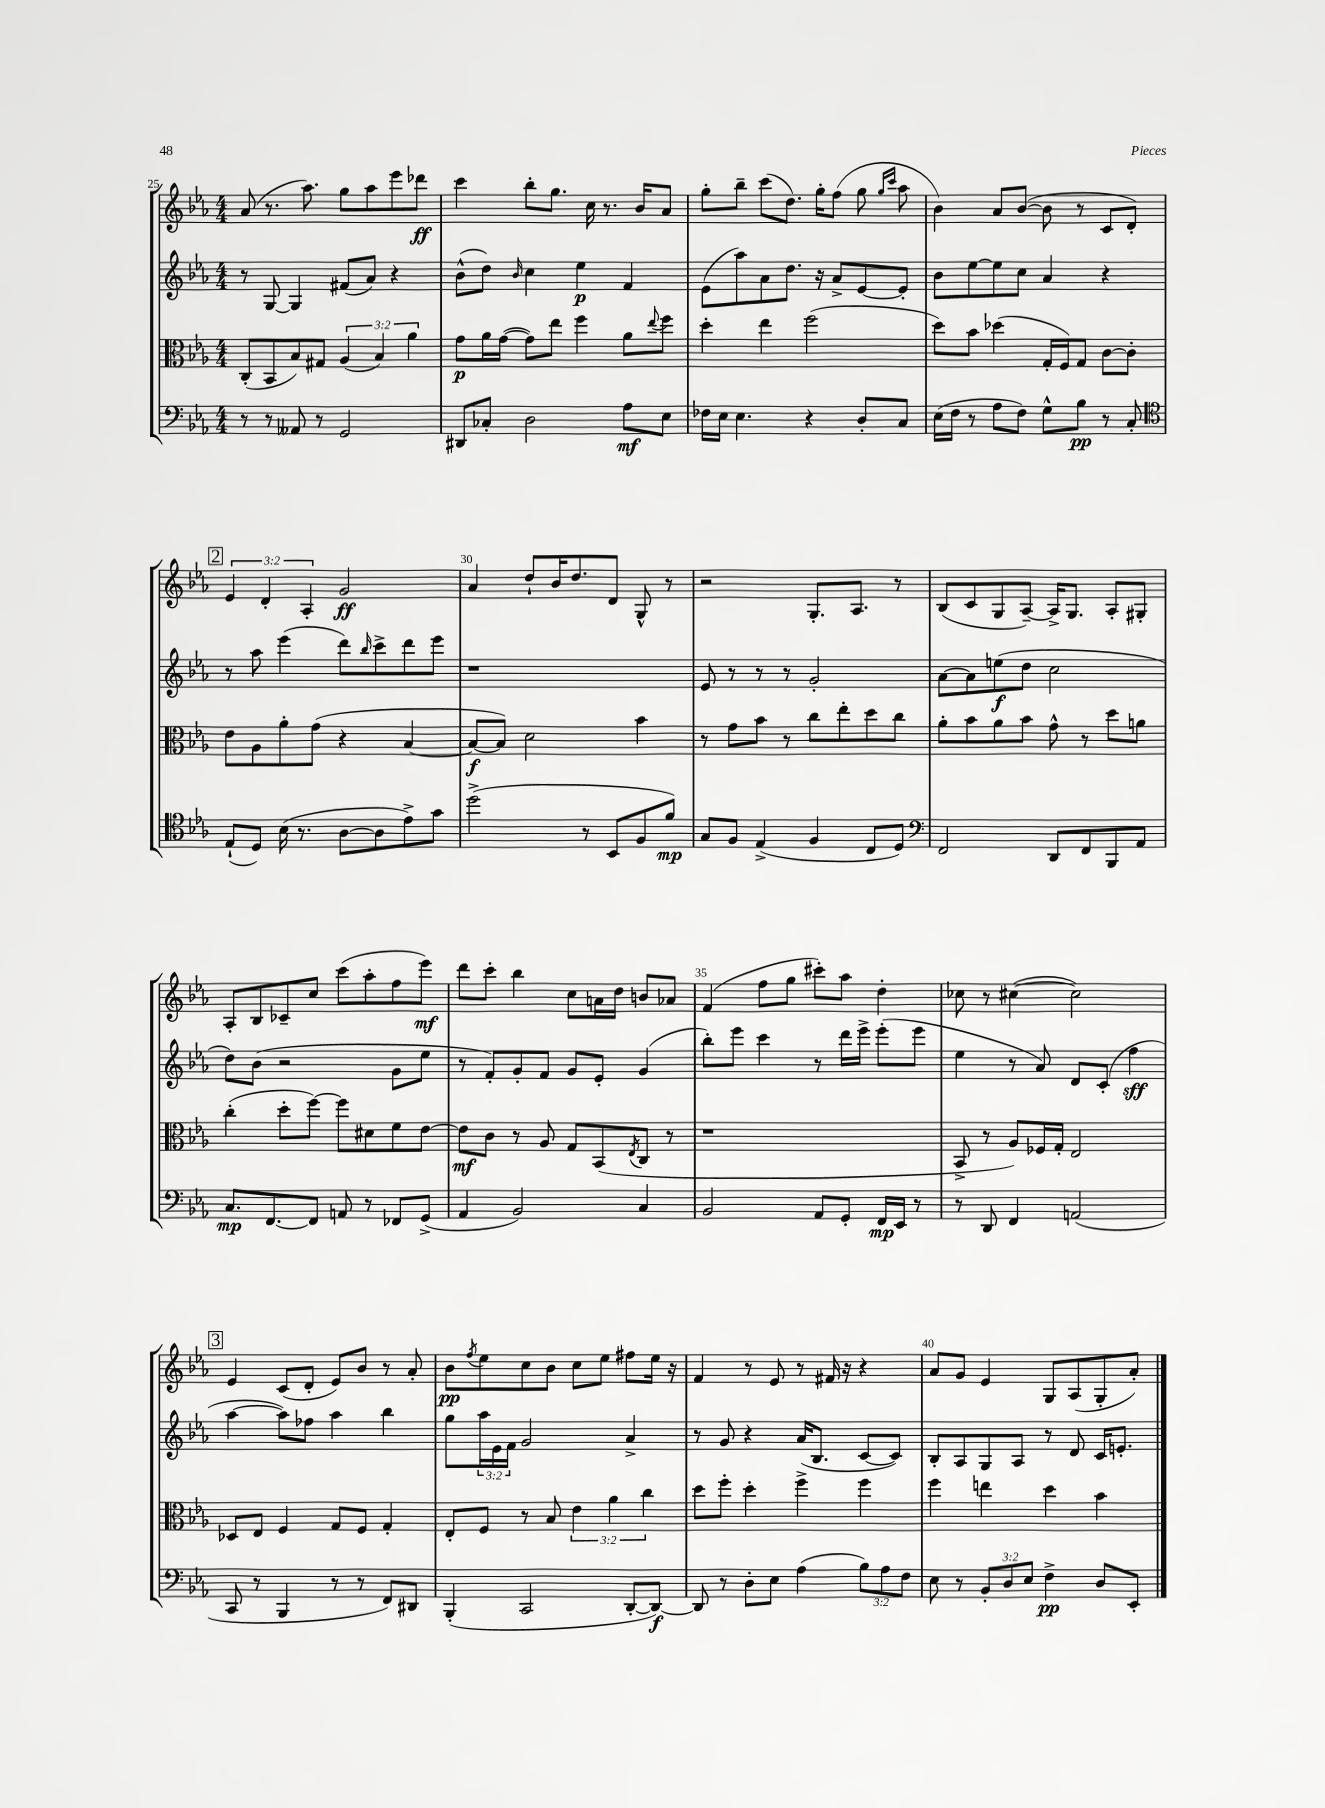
<<
\new StaffGroup <<
\new Staff = "s0" {
    \clef treble \key ees \major \numericTimeSignature \time 4/4 \override Staff.TupletNumber.text = #tuplet-number::calc-fraction-text
    aes'8( r8. aes''8.) g''8 aes''8 ees'''8 des'''8\ff |
    c'''4 bes''8-. g''8. c''16 r8. bes'16 aes'8 |
    g''8-. bes''8-- c'''8( d''8.) g''16-. f''8( g''8 \grace { g''16 c'''16 } aes''8 |
    bes'4) aes'8 bes'8~( bes'8 r8 c'8 d'8-.) |
    \mark \markup { \box "2" } \tuplet 3/2 { ees'4 d'4-. aes4-. } g'2\ff |
    aes'4 d''8-! bes'16 d''8. d'8 g8-^ r8 |
    r2 g8.-. aes8. r8 |
    bes8( c'8 g8 aes8~--) aes16-> g8. aes8-. gis8-. |
    aes8-. bes8 ces'8-- c''8 c'''8( aes''8-. f''8 ees'''8\mf) |
    d'''8 c'''8-. bes''4 c''8 a'16 d''16 b'8 aes'8 |
    f'4( f''8 g''8 cis'''8-.) aes''8 d''4-. |
    ces''8 r8 cis''4~( cis''2) |
    \mark \markup { \box "3" } ees'4 c'8( d'8-. ees'8) bes'8 r8 aes'8-. |
    bes'8\pp \acciaccatura { f''8 } ees''8 c''8 bes'8 c''8 ees''8 fis''8 ees''16 r16 |
    f'4 r8 ees'8 r8 fis'16 r16 r4 |
    aes'8 g'8 ees'4 g8 aes8( g8-. aes'8-.) \bar "|." |
}
\new Staff = "s1" {
    \clef treble \key ees \major \numericTimeSignature \time 4/4 \override Staff.TupletNumber.text = #tuplet-number::calc-fraction-text
    r8 g8~ g4 fis'8( aes'8) r4 |
    bes'8-^( d''8) \grace { bes'16 } c''4 ees''4\p f'4 |
    ees'8( aes''8) aes'8 d''8. r16 aes'8-> ees'8~ ees'8-. |
    bes'8 ees''8~ ees''8 c''8 aes'4 r4 |
    \mark \markup { \box "2" } r8 aes''8 ees'''4( d'''8) \grace { bes''16 } c'''8-> d'''8 ees'''8 |
    r1 |
    ees'8 r8 r8 r8 g'2-. |
    aes'8~ aes'8 e''8\f( d''8 c''2 |
    d''8) bes'8( r2 g'8 ees''8 |
    r8 f'8-.) g'8-. f'8 g'8 ees'8-. g'4( |
    bes''8-.) ees'''8 c'''4 r8 d'''16 ees'''16-> ees'''8-.( ees'''8 |
    ees''4 r8 aes'8) d'8 c'8-.( f''4\sff |
    \mark \markup { \box "3" } aes''4~ aes''8) fes''8 aes''4 bes''4 |
    g''8 \tuplet 3/2 { aes''16 ees'16 f'16 } g'2 aes'4-> |
    r8 g'8 r4 aes'16( bes8. c'8~ c'8) |
    bes8-. aes8 g8 aes8 r8 d'8 c'16 e'8.-. \bar "|." |
}
\new Staff = "s2" {
    \clef alto \key ees \major \numericTimeSignature \time 4/4 \override Staff.TupletNumber.text = #tuplet-number::calc-fraction-text
    c8-.( bes,8 bes8) gis8 \tuplet 3/2 { aes4( bes4) aes'4 } |
    g'8\p aes'16 g'16~( g'8) ees''8 f''4 aes'8 \appoggiatura { ees''8 } f''8 |
    d''4-. ees''4 f''2( |
    d''8) bes'8 des''4( g16-. f16) g8 c'8~ c'8-. |
    \mark \markup { \box "2" } ees'8 aes8 aes'8-. g'8( r4 bes4~ |
    bes8~\f bes8) d'2 bes'4 |
    r8 g'8 bes'8 r8 c''8 ees''8-. d''8 c''8 |
    aes'8-. bes'8 aes'8 bes'8 g'8-^ r8 d''8 a'8 |
    c''4-.( d''8-. f''8~) f''8 dis'8 f'8 ees'8~ |
    ees'8\mf c'8 r8 aes8 g8 bes,8( \acciaccatura { ees8 } c8 r8 |
    r1 |
    bes,8-> r8 aes8) fes16 g16-. ees2 |
    \mark \markup { \box "3" } des8 ees8 f4 g8 f8 g4-. |
    ees8-. f8 r8 bes8 \tuplet 3/2 { ees'4 aes'4 c''4 } |
    d''8 f''8-. d''4-. f''4-> f''4 |
    f''4 e''4 d''4 bes'4 \bar "|." |
}
\new Staff = "s3" {
    \clef bass \key ees \major \numericTimeSignature \time 4/4 \override Staff.TupletNumber.text = #tuplet-number::calc-fraction-text
    r8 r8 aeses,8 r8 g,2 |
    dis,8 ces8-. d2 aes8\mf ees8 |
    fes16 ees16 ees4. r4 d8-. c8 |
    ees16( f16 r8 aes8 f8) g8-^ bes8\pp r8 c8-. |
    \mark \markup { \box "2" } \clef tenor ees8-!( d8) bes16( r8. aes8~ aes8 ees'8->) g'8 |
    d''2->( r8 bes,8 f8 f'8\mp) |
    g8 f8 ees4->( f4 c8 d8) |
    \clef bass f,2 d,8 f,8 bes,,8 aes,8 |
    c8.\mp f,8.~ f,8 a,8 r8 fes,8 g,8->( |
    aes,4 bes,2) c4 |
    bes,2 aes,8 g,8-. f,16\mp ees,16 r8 |
    r8 d,8 f,4 a,2( |
    \mark \markup { \box "3" } c,8 r8 bes,,4 r8 r8 f,8) dis,8 |
    bes,,4-.( c,2 d,8~-. d,8~\f) |
    d,8 r8 d8-. ees8 aes4( \tuplet 3/2 { bes8) aes8 f8 } |
    ees8 r8 \tuplet 3/2 { bes,8-. d8 ees8 } f4->\pp d8 ees,8-. \bar "|." |
}
>>
>>
\layout { \context { \Score currentBarNumber = #25 \override BarNumber.break-visibility = ##(#f #t #t) barNumberVisibility = #(every-nth-bar-number-visible 5) } }
